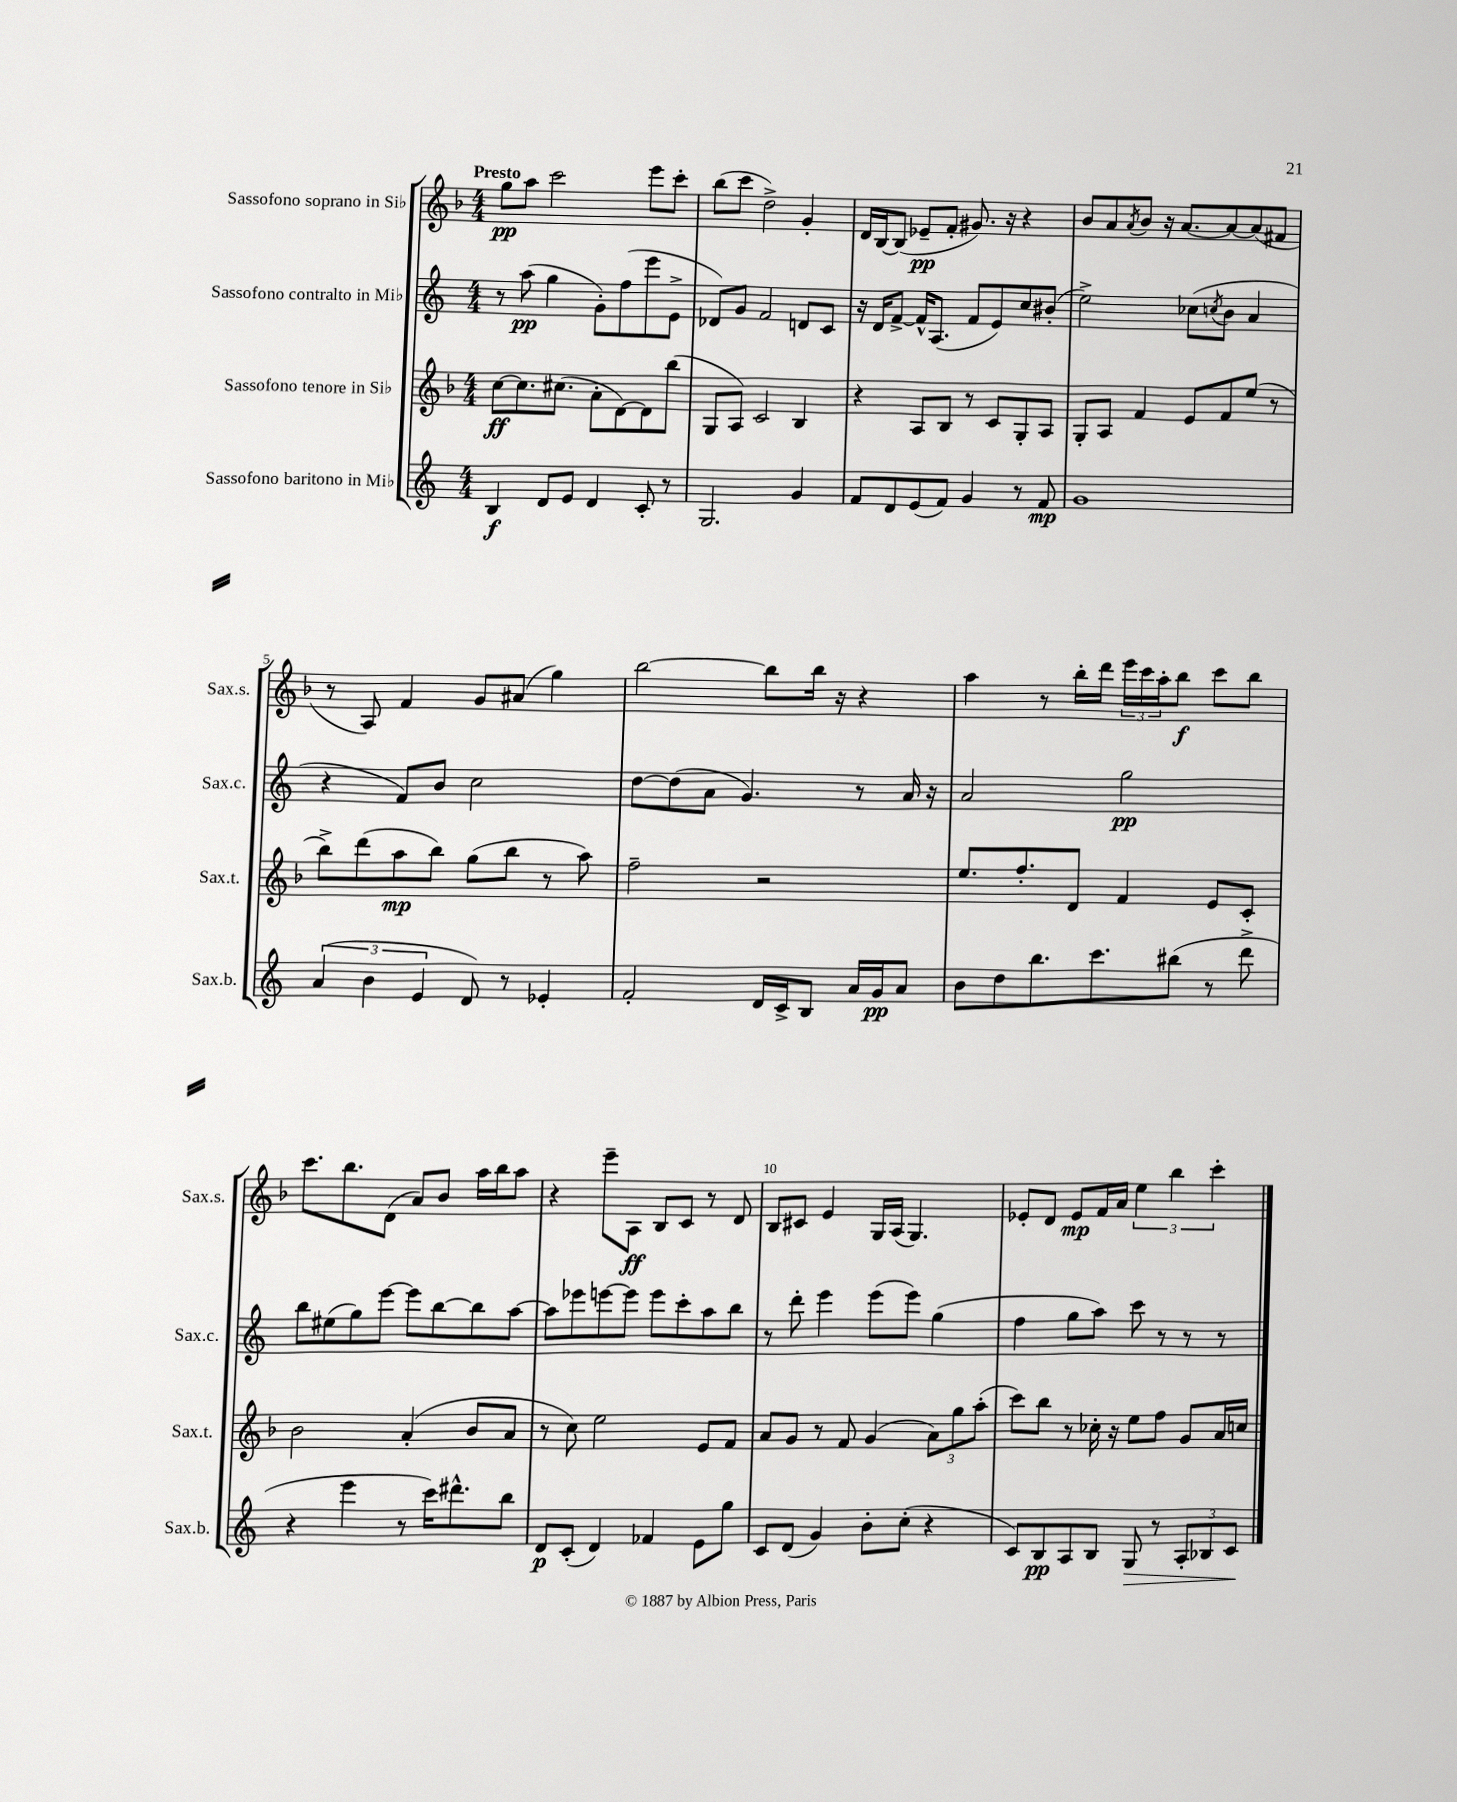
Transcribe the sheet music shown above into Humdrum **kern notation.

**kern	**kern	**kern	**kern
*staff4	*staff3	*staff2	*staff1
*clefG2	*clefG2	*clefG2	*clefG2
*k[]	*k[b-]	*k[]	*k[b-]
*M4/4	*M4/4	*M4/4	*M4/4
4B/	[8cc\L	8r	8gg\L
.	8.cc\]	(8aa\	8aa\J
8d/L	.	4gg\	2ccc\
.	(8.cc#\J	.	.
8e/J	.	.	.
4d/	8a'\L	8g'\L)	.
.	[8d\)	(8ff\	.
8c'/	8d\]	8eee\	8eee\L
8r	(8bb-\J	8e^\J	8ccc'\J
=	=	=	=
2.G/	8G/L	8d-/L)	(8bb-\L
.	8A/J)	8g/J	8ccc\J
.	2c/	2f/	2dd^\)
4g/	4B-/	8d/L	4g'/
.	.	8c/J	.
=	=	=	=
8f/L	4r	16r	16d/LL
.	.	16d/LK	[16B-/J
8d/	.	[8f^/J	(8B-/]J
(8e/	8A/L	16f^^/]LK	8e-~/L
.	.	(8.A/J	.
8f/J)	8B-/J	.	8f'/J
4g/	8r	8f/L	8.g#/)
.	8c/L	8e/)	.
.	.	.	16r
8r	8G'/	8cc/	4r
8f/	8A/J	(8b#'/J	.
=	=	=	=
1g	8G'/L	2ee^\)	8b-/L
.	8A/J	.	8a/
.	.	.	8qa/
.	4f/	.	8b-/J
.	.	.	16r
.	.	.	[8.a/L
.	8e/L	(8cc-\L	.
.	.	8qcc/	.
.	8f/	8b\J	8a/_
.	(8ee/J	4a/	(8a/]
.	8r	.	8f#/J
=	=	=	=
(6a/	8bb-^\L)	4r	8r
.	(8ddd\	.	8A/)
6b\	.	.	.
.	8aa\	8f/L)	4f/
6e/	.	.	.
.	8bb-\J)	8b/J	.
8d/)	(8gg\L	2cc\	8g/L
8r	8bb-\J	.	(8a#/J
4e-'/	8r	.	4gg\)
.	8aa\)	.	.
=	=	=	=
2f'/	2ff~\	[8dd\L	[2bb-\
.	.	(8dd\]	.
.	.	8a\J	.
.	.	4.g/)	.
16d/LL	2r	.	8bb-\]L
16c^/J	.	.	.
8B/J	.	.	16bb-\Jk
.	.	.	16r
16a/LL	.	8r	4r
16g/J	.	.	.
8a/J	.	16a/	.
.	.	16r	.
=	=	=	=
8b\L	8.ee/L	2a/	4aa\
8dd\	.	.	.
.	8.ff'/	.	.
8.bb\	.	.	8r
.	8d/J	.	16bb-'\LL
8.ccc\	.	.	16ddd\JJ
.	4f/	2gg\	24eee\LL
.	.	.	24ccc\
.	.	.	24aa'\J
(8bb#\J	.	.	8bb-\J
8r	8e/L	.	8ccc\L
8ddd^\	8c'/J	.	8bb-\J
=	=	=	=
4r	2b-\	8bb\L	8.ccc\L
.	.	(8ee#\	.
.	.	.	8.bb-\
4eee\	.	8gg\)	.
.	.	[8eee\J	(8d\J
8r	(4a'/	8eee\]L	8a/L)
16ccc\LK)	.	[8bb\	8b-/J
8.ddd#^^\	.	.	.
.	8b-/L	8bb\]	16aa\LL
.	.	.	16bb-\J
8bb\J	8a/J	[8aa\J	8aa\J
=	=	=	=
8d/L	8r	8aa\]L	4r
(8c'/J	8cc\)	8eee-\	.
4d/)	2ee\	[8eee\	8eee~\L
.	.	8eee\]J	8A\J
4f-/	.	8eee\L	8B-/L
.	.	8ccc'\	8c/J
8e\L	8e/L	8aa\	8r
8gg\J	8f/J	8bb\J	8d/
=	=	=	=
8c/L	8a/L	8r	8B-/L
(8d/J	8g/J	8ddd'\	8c#/J
4g/)	8r	4eee\	4e/
.	8f/	.	.
8b'\L	(4g/	(8eee\L	16G/LL
.	.	.	(16A/JJ
(8cc'\J	.	8eee\J)	4.G/)
4r	12a\L)	(4gg\	.
.	12gg\	.	.
.	(12aa'\J	.	.
=	=	=	=
8c/L)	8ccc\L)	4ff\	8e-'/L
8B/	8bb-\J	.	8d/J
8A/	8r	8gg\L	8e-/L
8B/J	16cc-'\	8aa\J)	16f/L
.	16r	.	16a/JJ
8G/	8ee\L	8ccc\	6ee\
8r	8ff\J	8r	.
.	.	.	6bb-\
12A'/L	8g/L	8r	.
12B-/	.	.	6ccc'\
.	16a/L	8r	.
12c/J	.	.	.
.	16cc/JJ	.	.
==	==	==	==
*-	*-	*-	*-
